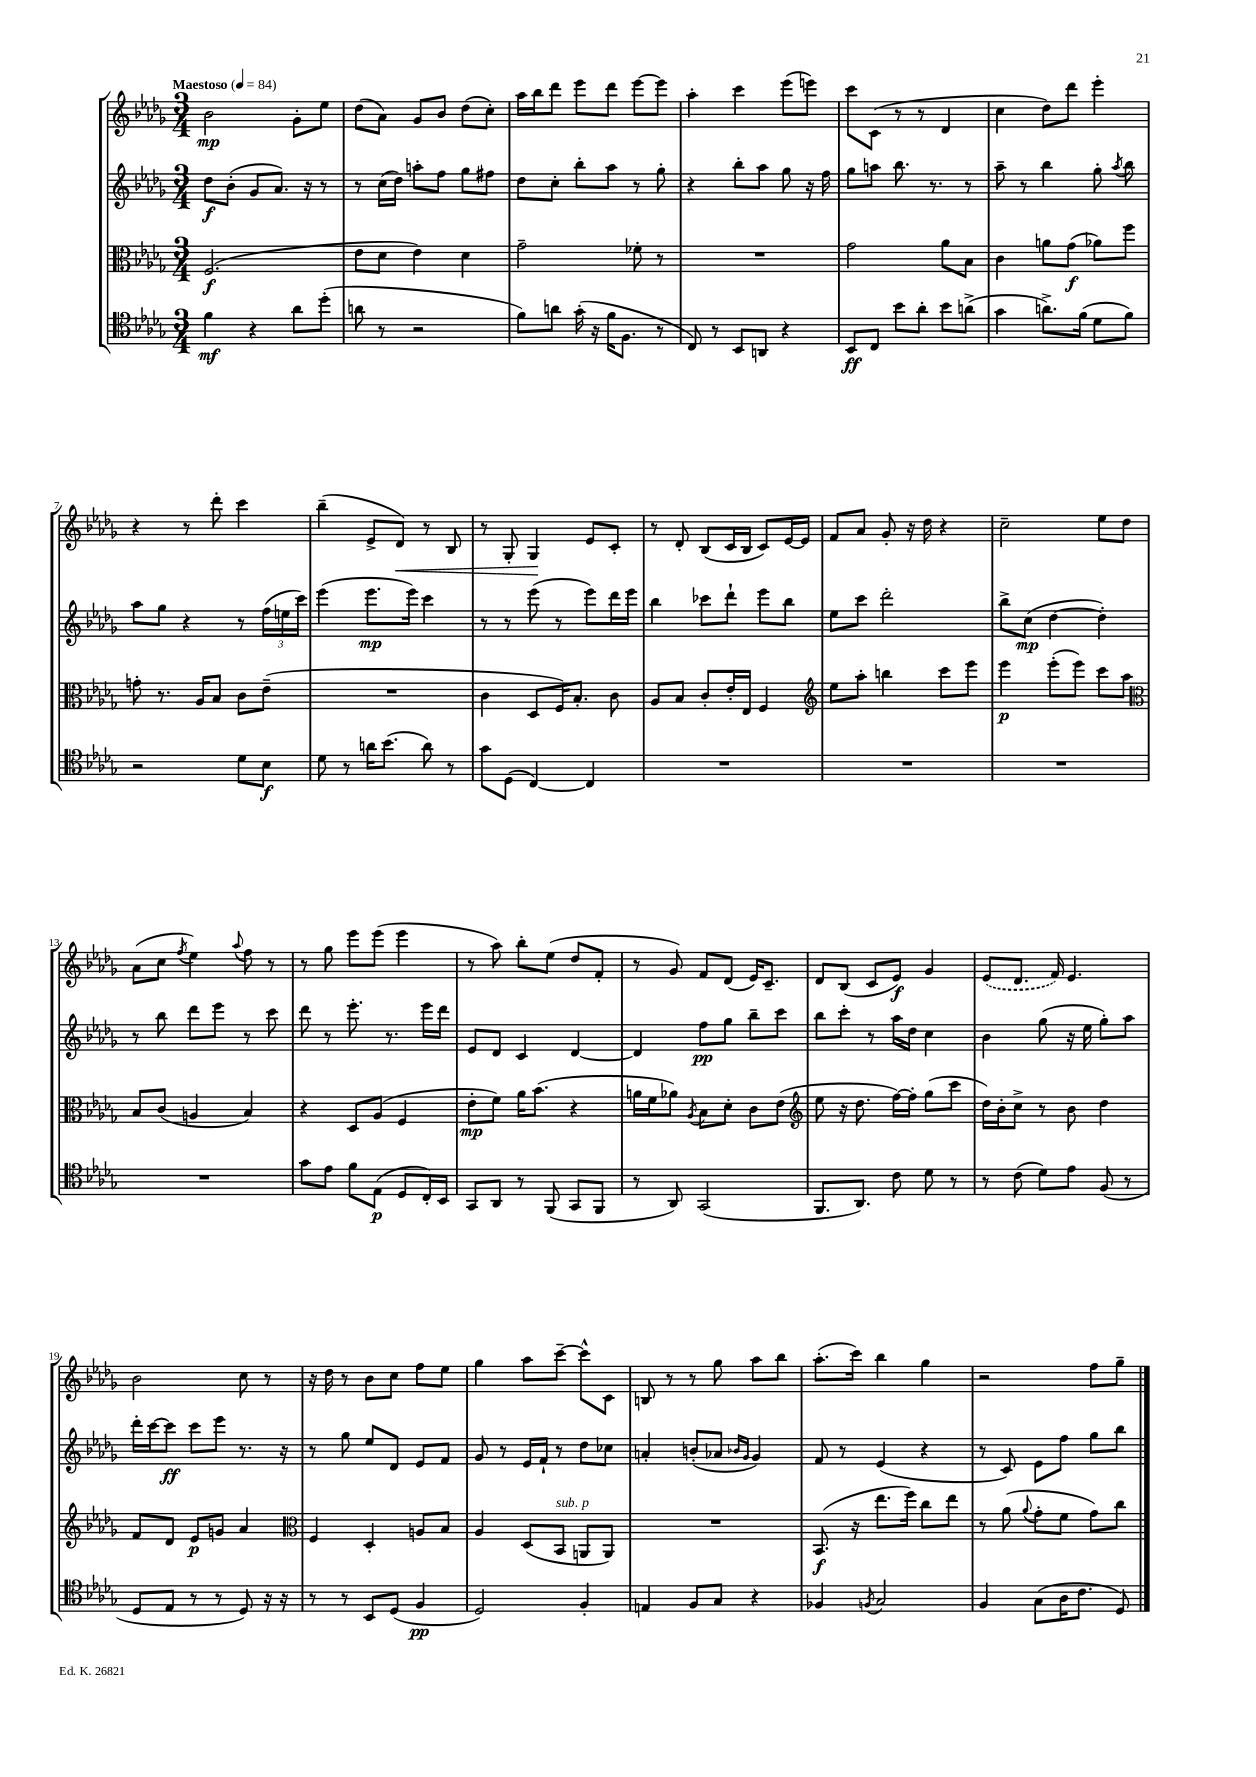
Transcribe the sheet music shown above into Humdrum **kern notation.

**kern	**kern	**kern	**kern
*staff4	*staff3	*staff2	*staff1
*clefC4	*clefC3	*clefG2	*clefG2
*k[b-e-a-d-g-]	*k[b-e-a-d-g-]	*k[b-e-a-d-g-]	*k[b-e-a-d-g-]
*M3/4	*M3/4	*M3/4	*M3/4
*MM84	*MM84	*MM84	*MM84
4f\	(2.F/	8dd-\L	2b-\
.	.	(8b-'\J	.
4r	.	8g-/L	.
.	.	8.a-/J)	.
8a-\L	.	.	8g-'\L
.	.	16r	.
(8dd-'\J	.	8r	8ee-\J
=	=	=	=
8a\	8e-\L	8r	(8dd-\L
8r	8d-\J	(16cc\LL	8a-\J)
.	.	16dd-\JJ)	.
2r	4e-\)	8aa'\L	8g-/L
.	.	8ff\J	8b-/J
.	4d-\	8gg-\L	(8dd-\L
.	.	8ff#\J	8cc'\J)
=	=	=	=
8f\L)	2g-~\	8dd-\L	16aa-\LL
.	.	.	16bb-\J
8a\J	.	8cc'\J	8ddd-\J
(16g-'\	.	8bb-'\L	8eee-\L
16r	.	.	.
16f\LK	.	8aa-\J	8ddd-\J
8.F\J	.	.	.
.	8f-'\	8r	[8eee-\L
8r	8r	8gg-'\	8eee-\]J
=	=	=	=
8C/)	2.r	4r	4aa-'\
8r	.	.	.
8BB-/L	.	8bb-'\L	4ccc\
8AA/J	.	8aa-\J	.
4r	.	8gg-\	(8eee-\L
.	.	16r	8eee\J)
.	.	16ff\	.
=	=	=	=
8BB-/L	2g-\	8gg-\L	8ccc\L
8C/J	.	8aa\J	(8c\J
8b-\L	.	8.bb-\	8r
8a-'\J	.	.	8r
.	.	8.r	.
8b-\L	8a-\L	.	4d-/
(8a^\J	8B-\J	8r	.
=	=	=	=
4g-\	4c\	8aa-~\	4cc\
.	.	8r	.
8.a^\L)	8a\L	4bb-\	8dd-\L)
.	(8g-\J	.	8ddd-\J
(16f\Jk	.	.	.
8d-\L	8a-\L)	8gg-'\	4eee-'\
.	.	8qaa-/	.
8f\J)	8ff\J	8bb-\	.
=	=	=	=
2r	8g'\	8aa-\L	4r
.	8.r	8gg-\J	.
.	.	4r	8r
.	16A-/LK	.	.
.	8B-/J	.	8ddd-'\
8d-\L	8c\L	8r	4ccc\
8B-\J	(8e-~\J	(24ff\LL	.
.	.	24ee\	.
.	.	24ccc\JJ)	.
=	=	=	=
8d-\	2.r	(4eee-\	(4bb-~\
8r	.	.	.
16a\LK	.	8.eee-\L	8e-^/L
(8.b-\J	.	.	.
.	.	.	8d-/J)
.	.	16eee-\Jk)	.
8a\)	.	4ccc\	8r
8r	.	.	8B-/
=	=	=	=
8g-\L	4c\	8r	8r
(8D-\J	.	8r	8G-'/
[4C/)	8D-/L	(8eee-\	4G-/
.	16F/K)	8r	.
.	8.B-'/J	.	.
4C/]	.	8eee-\L)	8e-/L
.	8c\	16ddd-\L	8c'/J
.	.	16eee-\JJ	.
=	=	=	=
2.r	8A-/L	4bb-\	8r
.	8B-/J	.	8d-'/
.	8c'/L	8ccc-\L	(8B-/L
.	16e-'/L	8ddd-`\J	16c/L
.	16E-/JJ	.	16B-/JJ
.	4F/	8eee-\L	8c/L)
.	.	8bb-\J	[16e-/L
.	.	.	16e-/]JJ
=	=	=	=
*	*clefG2	*	*
2.r	8ee-\L	8ee-\L	8f/L
.	8aa-'\J	8ccc\J	8a-/J
.	4bb\	2ddd-'\	8g-'/
.	.	.	16r
.	.	.	16dd-\
.	8ccc\L	.	4r
.	8eee-\J	.	.
=	=	=	=
2.r	4eee-\	8bb-^\L	2cc~\
.	.	(8cc\J	.
.	(8eee-'\L	[4dd-\	.
.	8eee-\J)	.	.
.	8ccc\L	4dd-'\])	8ee-\L
.	8aa-\J	.	8dd-\J
=	=	=	=
*	*clefC3	*	*
2.r	8B-/L	8r	(8a-\L
.	(8c/J	8bb-\	8cc\J
.	.	.	8qff/
.	4A/	8ddd-\L	4ee-\)
.	.	8eee-\J	.
.	.	.	8qqaa-/
.	4B-/)	8r	8ff\
.	.	8ccc\	8r
=	=	=	=
8g-\L	4r	8ddd-\	8r
8e-\J	.	8r	8gg-\
8f\L	8D-/L	8.eee-'\	8eee-\L
(8E-\J	(8A-/J	.	(8eee-\J
.	.	8.r	.
8D-/L	4F/	.	4eee-\
16C'/L)	.	16eee-\LL	.
16BB-/JJ	.	16ddd-\JJ	.
=	=	=	=
8GG-/L	8e-'\L	8e-/L	8r
8AA-/J	8f\J)	8d-/J	8aa-\)
8r	16a-\LK	4c/	8bb-'\L
.	(8.b-\J	.	.
(8FF/	.	.	(8ee-\J
8GG-/L	4r	[4d-/	8dd-/L
8FF/J	.	.	8f'/J
=	=	=	=
8r	16a\LL	4d-/]	8r
.	16f\J	.	.
8AA-/)	8a-\J)	.	8g-/)
.	8qA-/	.	.
(2GG-/	8B-\L	8ff\L	8f/L
.	8d-'\J	8gg-\J	(8d-/J
.	8c\L	8bb-~\L	16e-/LK)
.	.	.	8.c~/J
.	(8e-\J	8ccc\J	.
=	=	=	=
*	*clefG2	*	*
8.FF/L	8ee-\	8bb-\L	8d-/L
.	16r	8ccc'\J	(8B-/J
8.AA-/J)	8.dd-\	.	.
.	.	8r	8c/L
8c\	[16ff\LL)	16aa-\LL	8e-/J)
.	16ff'\]JJ	16dd-\JJ	.
8d-\	(8gg-\L	4cc\	4g-/
8r	8ccc\J	.	.
=	=	=	=
8r	16dd-\LL)	4b-\	(8e-/L
.	16b-'\J	.	.
(8c\	8cc^\J	.	8.d-/J
8d-\L)	8r	(8gg-\	.
.	.	.	16f/)
8e-\J	8b-\	16r	4.e-/
.	.	16ee-\	.
(8F/	4dd-\	8gg-'\L)	.
8r	.	8aa-\J	.
=	=	=	=
8D-/L	8f/L	16ddd-'\LL	2b-\
.	.	[16ccc\J	.
8E-/J	8d-/J	8ccc\]J	.
8r	8e-/L	8ccc\L	.
8r	8g/J	8eee-\J	.
8D-/)	4a-/	8.r	8cc\
16r	.	.	8r
16r	.	16r	.
=	=	=	=
*	*clefC3	*	*
8r	4F/	8r	16r
.	.	.	16dd-\
8r	.	8gg-\	8r
8BB-/L	4D-'/	8ee-/L	8b-\L
(8D-/J	.	8d-/J	8cc\J
4F/	8A/L	8e-/L	8ff\L
.	8B-/J	8f/J	8ee-\J
=	=	=	=
2D-/)	4A-/	8g-/	4gg-\
.	.	8r	.
.	(8D-/L	16e-/LL	8aa-\L
.	.	16f`/JJ	.
.	8BB-/J	8r	[8ccc~\J
4F'/	8AA/L	8dd-\L	8ccc^^\]L
.	8AA/J)	8cc-\J	8c\J
=	=	=	=
4E/	2.r	4a'/	8B/
.	.	.	8r
8F/L	.	(8b'/L	8r
8G-/J	.	8a-/J	8gg-\
.	.	16qqb-/LL	.
.	.	16qqg-/JJ	.
4r	.	4g-/)	8aa-\L
.	.	.	8bb-\J
=	=	=	=
4F-/	(8.BB-/	8f/	(8.aa-'\L
.	.	8r	.
.	16r	.	16ccc\Jk)
8qF/	.	.	.
2G-/	8.ee-\L	(4e-/	4bb-\
.	16ff\Jk)	.	.
.	8cc\L	4r	4gg-\
.	8ee-\J	.	.
=	=	=	=
4F/	8r	8r	2r
.	(8a-\	8c/)	.
.	8qqa-/	.	.
(8G-\L	8g-'\L	8e-\L	.
16A-\K	8f\J	8ff\J	.
8.c\J	.	.	.
.	8g-\L)	8gg-\L	8ff\L
8D-/)	8cc\J	8bb-\J	8gg-~\J
==	==	==	==
*-	*-	*-	*-
